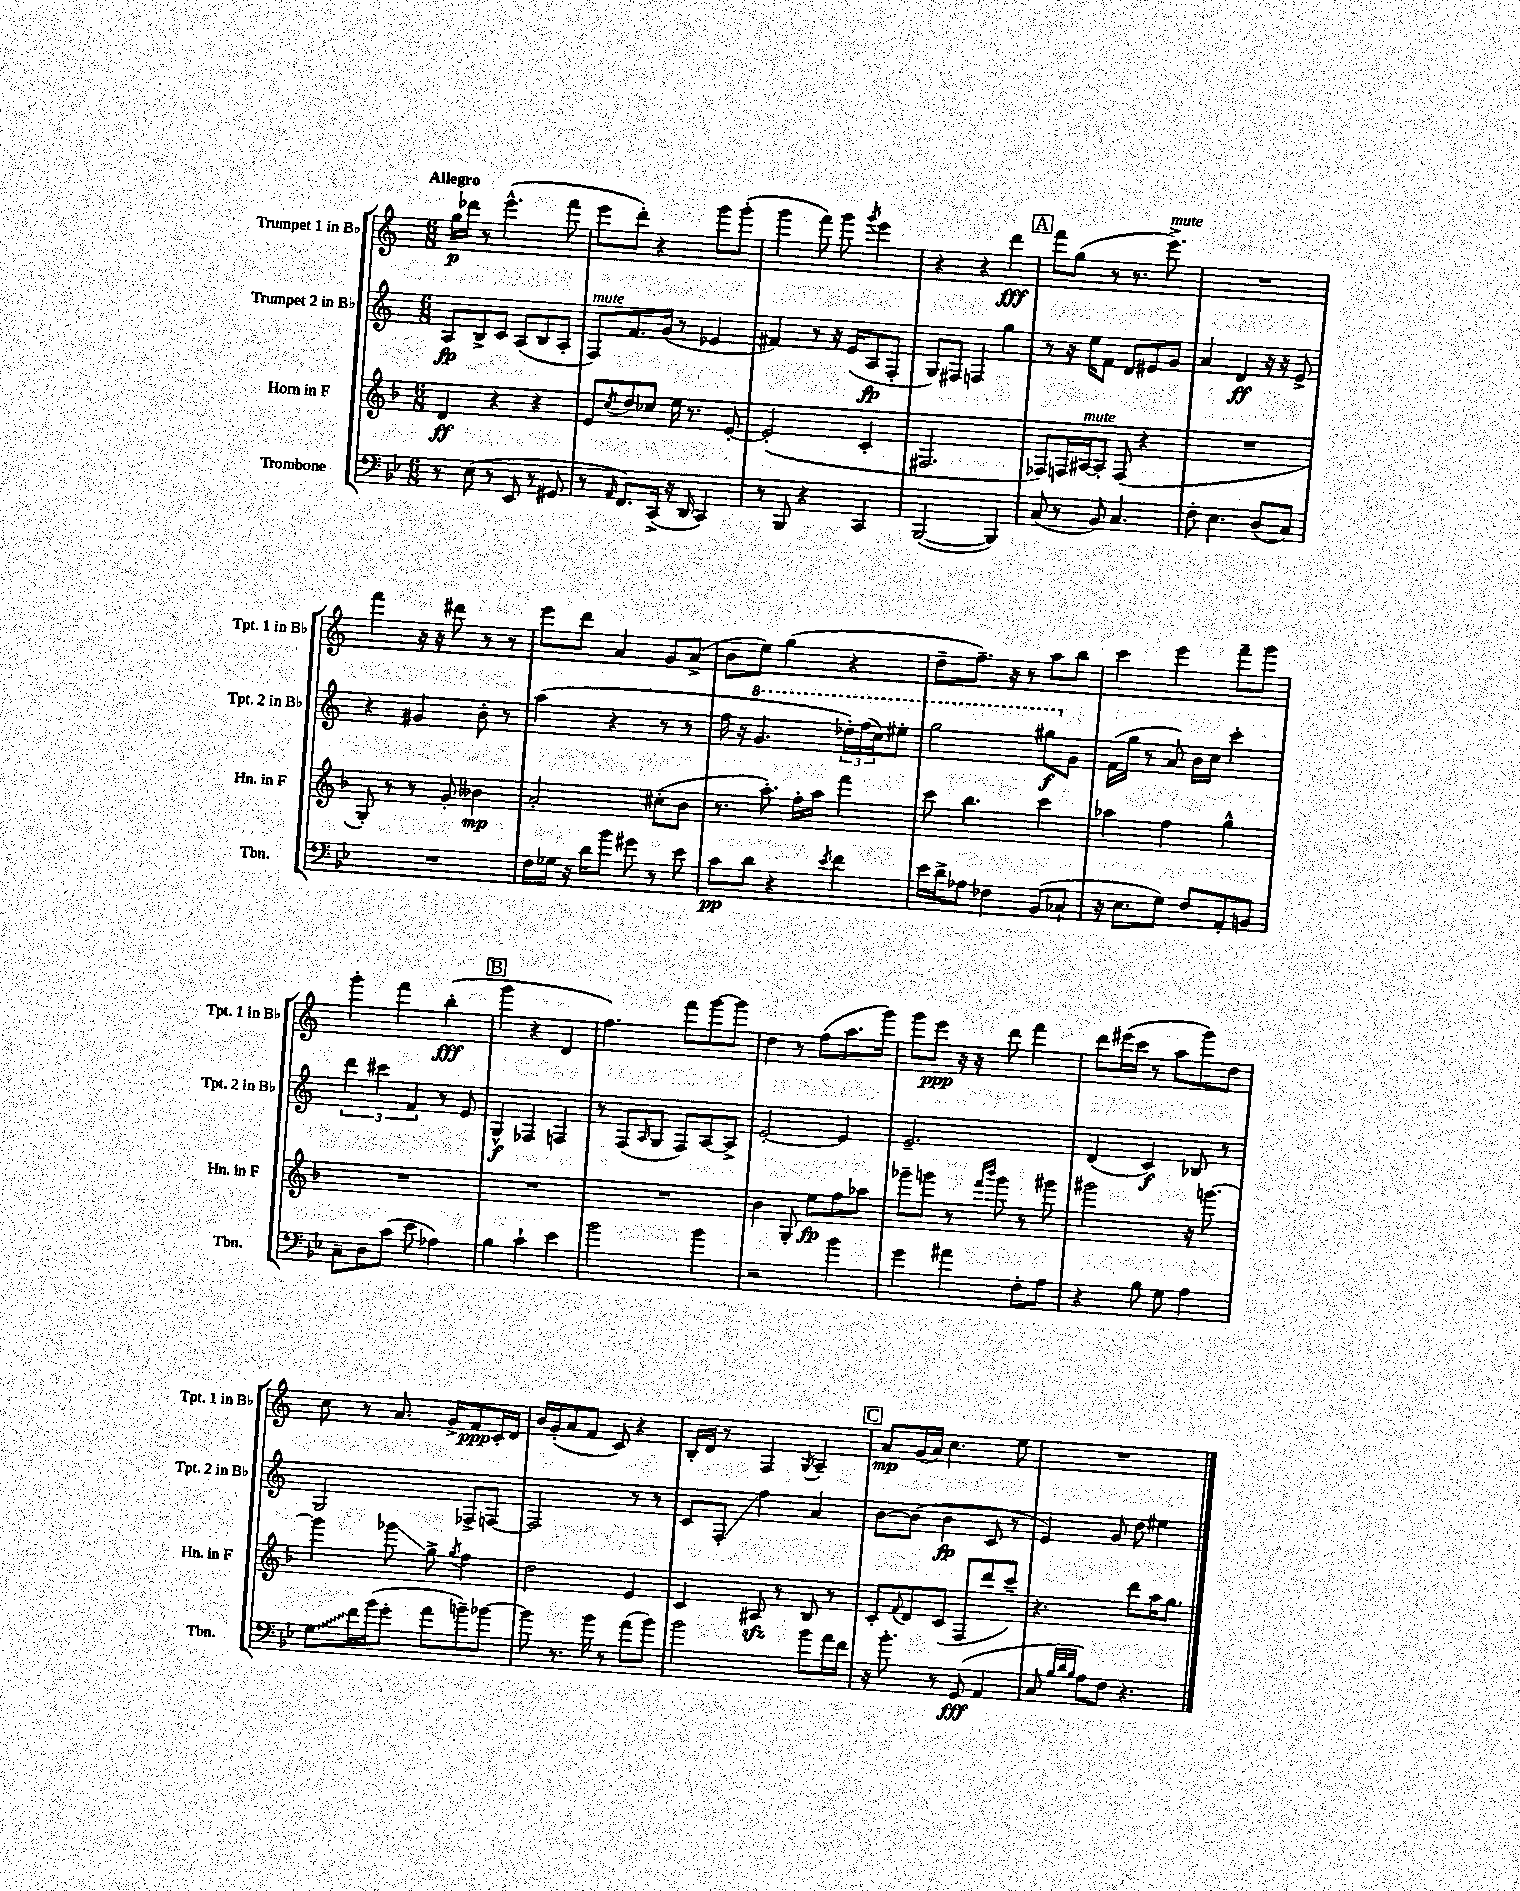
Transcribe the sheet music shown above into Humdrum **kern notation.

**kern	**kern	**kern	**kern
*staff4	*staff3	*staff2	*staff1
*clefF4	*clefG2	*clefG2	*clefG2
*k[b-e-]	*k[b-]	*k[]	*k[]
*M6/8	*M6/8	*M6/8	*M6/8
8r	4d	8A	16gg
.	.	.	16ddd-
(8E-	.	8B^	8r
8r	4r	8c	(4.eee^^
8EE-	.	(8A	.
8r	4r	8B	.
8GG#	.	8A'	8fff
=	=	=	=
8r	8e	8F)	8eee
16qqAA	8qcc	.	.
8.FF)	8dd	8.f	8ddd')
.	8cc-	.	4r
(16CC^	.	(16g	.
16r	16ee	8r	.
16DD	8.r	.	.
4CC)	.	4e-	8ggg
.	[8e'	.	(8ggg'
=	=	=	=
8r	(2e']	4f#)	4ggg
8BBB-	.	.	.
4r	.	8r	8fff)
.	.	16r	8ggg
.	.	(16e	.
.	.	.	8qggg
4CC	4c'	8A	4eee
.	.	8F'	.
=	=	=	=
([2BBB-	2.F#	8G)	4r
.	.	8F#	.
.	.	4F	4r
4BBB-])	.	4gg	4ddd
=	=	=	=
(8C	8F-)	8r	8fff
8r	16F	16r	(8gg
.	[16A#	16ee	.
8BB-)	8A#']	8f	8r
4.C	(8F	8d	8.r
.	4r	8e#	.
.	.	.	8.eee^)
.	.	8g	.
=	=	=	=
8F'	2.r	4a	2.r
4.E-	.	.	.
.	.	4d	.
(8D	.	16r	.
.	.	16r	.
8C)	.	8e^	.
=	=	=	=
2.r	8G')	4r	4fff
.	8r	.	.
.	8r	4g#	16r
.	.	.	16r
.	8g'	.	8ddd#
.	4b--	8b'	8r
.	.	8r	8r
=	=	=	=
16F	2a'	(4aa	8eee
16G-	.	.	.
16r	.	.	8ddd
16d	.	.	.
8b-	.	4r	4a
8g#	.	.	.
8r	(8cc#'	8r	8g
8e-	8b-	8r	(8a^
=	=	=	=
8c	8.r	16ff	8b
.	.	16r	.
8d	.	4.gg	8ee)
.	8.aa')	.	.
4r	.	.	(4gg
.	16ff'	.	.
.	16aa	.	.
8qe-	.	.	.
4f	4fff	24ddd-')	4r
.	.	(24fff	.
.	.	24ccc)	.
.	.	8eee#'	.
=	=	=	=
16e-	8ccc	2ggg	8dd~
16d^	.	.	.
8A-	4.bb-	.	8.ff~)
4F-	.	.	.
.	.	.	16r
.	.	.	8r
(8BB-	4ccc	8ggg#	8aa
8C-`	.	8g	8bb
=	=	=	=
16r	4aa-	(16f	4ccc
8.E-	.	16gg	.
.	.	8r	.
8G)	4ff	8a)	4eee
8F	.	16b	.
.	.	16cc	.
8AA'	4gg^^	4ccc'	8fff~
8BB	.	.	8ggg
=	=	=	=
8C~	2.r	6ddd	4ggg'
8D	.	.	.
.	.	6ccc#	.
(8c	.	.	4fff
.	.	6f	.
8e-	.	.	.
4A-)	.	8r	(4bb'
.	.	8e	.
=	=	=	=
4B-	2.r	4G^^	4ggg
4c`	.	4F-	4r
4e-	.	4F	4d
=	=	=	=
2b-	2.r	8r	4.ff)
.	.	(8F	.
.	.	16qqA	.
.	.	8G	.
.	.	8F)	8fff
4b-	.	[8A	[8ggg
.	.	8A^]	8ggg]
=	=	=	=
2r	4b-	[2e'	4dd
.	8G'	.	8r
.	8ee	.	(8ff
4b-	8ff	4e]	8.aa
.	8aa-	.	.
.	.	.	16ggg)
=	=	=	=
4g	8ggg-~	2.e~	8ggg
.	8ggg	.	8eee
4a#	8r	.	16r
.	.	.	16r
.	16qqfff	.	.
.	16qqbbb-	.	.
.	8ggg	.	8ddd
8F'	8r	.	4fff
8A	8ggg#	.	.
=	=	=	=
4r	2ggg#	(4d	8ddd
.	.	.	(16eee#
.	.	.	16ccc
8B-	.	4c)	8r
8G	.	.	8aa
4A	16r	8B-	8ggg)
.	[8.ggg	.	.
.	.	8r	8dd
=	=	=	=
8G	4ggg]	2G	8cc
16f	.	.	8r
(16b-	.	.	.
8g'	8ggg-	.	8.a
8a	8gg^	.	.
.	.	.	16g^
.	8qgg	.	.
8b~)	4ff	8F-^	8f
[8b-	.	[8F	16c'
.	.	.	16d
=	=	=	=
8b-]	2dd	2F]	16b
.	.	.	(16g'
8.r	.	.	8a
.	.	.	8f
16b-	.	.	.
8r	.	.	8c)
(8a	4e	8r	4r
8b-)	.	8r	.
=	=	=	=
2b-	4c	8c	16B'
.	.	.	16d
.	.	8F'	8r
.	8A#	4ff	4F
.	8r	.	.
.	.	.	8qG
8b-	8B-	4a	4A~
16a	8r	.	.
16f	.	.	.
=	=	=	=
16r	8c'	[8b	8a
8.b-'	.	.	.
.	8qqf	.	.
.	8d	(8b]	(16g
.	.	.	16a)
8r	(8c	4b	4.cc
(8GG	8F	.	.
4AA	8ddd	8c	.
.	8ccc~)	8r	8ee
=	=	=	=
8C	4.r	4e)	2.r
32qqB-	.	.	.
32qqd	.	.	.
32qqB-	.	.	.
8A)	.	.	.
8F	.	8g	.
4.r	8ddd	8dd	.
.	16aa	4ee#	.
.	8.gg	.	.
==	==	==	==
*-	*-	*-	*-
